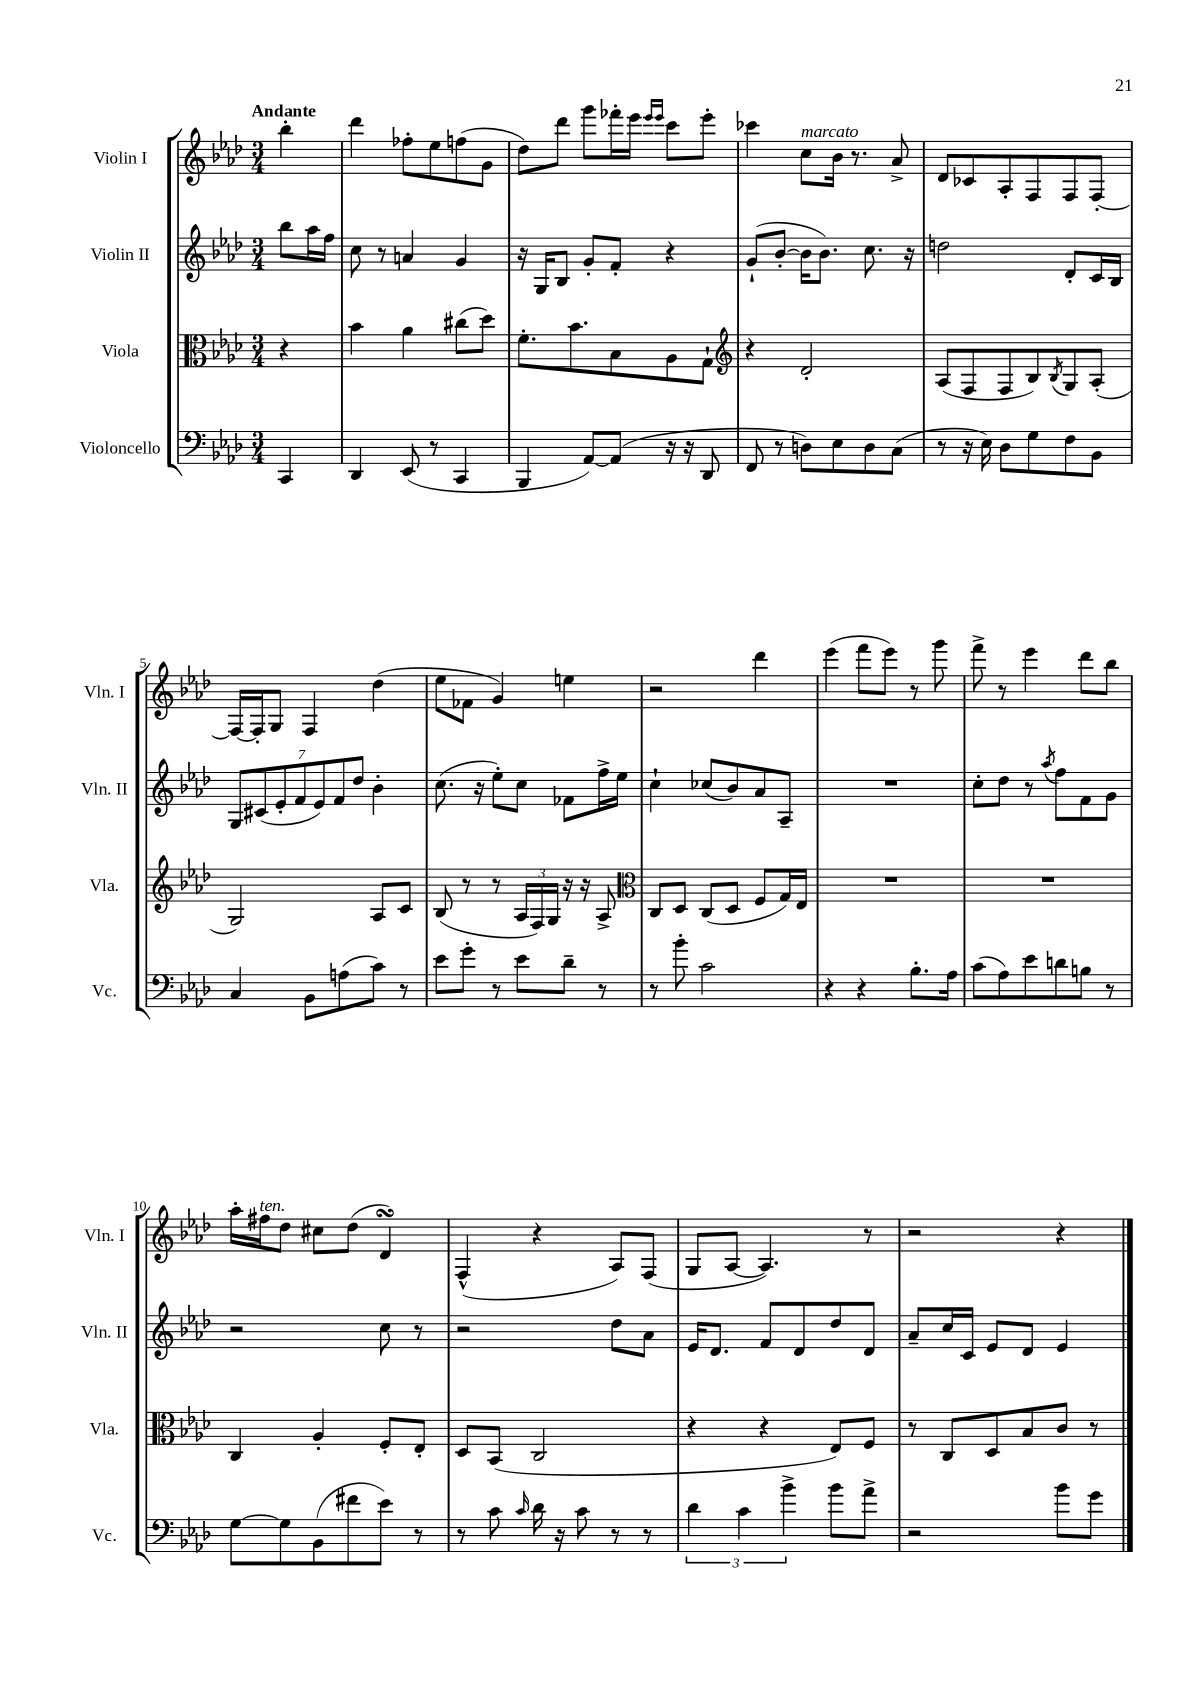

**kern	**kern	**kern	**kern
*part4	*part3	*part2	*part1
*staff4	*staff3	*staff2	*staff1
*I"Violoncello	*I"Viola	*I"Violin II	*I"Violin I
*I'Vc.	*I'Vla.	*I'Vln. II	*I'Vln. I
*clefF4	*clefC3	*clefG2	*clefG2
*k[b-e-a-d-]	*k[b-e-a-d-]	*k[b-e-a-d-]	*k[b-e-a-d-]
*M3/4	*M3/4	*M3/4	*M3/4
=	=	=	=
!	!	!	!LO:TX:a:B:t=Andante
4CC/	4r	8bb-\L	4bb-'\
.	.	16aa-\L	.
.	.	16ff\JJ	.
=1	=1	=1	=1
4DD-/	4b-\	8cc\	4ddd-\
.	.	8r	.
(8EE-/	4a-\	4an/	8ff-X'\L
8r	.	.	8ee-\
4CC/	(8cc#X\L	4g/	(8ffn\
.	8dd-\J)	.	8g\J
=2	=2	=2	=2
4BBB-/	8.f'\L	16r	8dd-\L)
.	.	16G/KL	.
.	.	8B-/J	8ddd-\J
.	8.b-\	.	.
[8AA-/L)	.	8g'/L	8ggg\L
(8AA-/J]	8B-\	8f'/J	16fff-X'\L
.	.	.	16eee-\JJ
.	.	.	16qqeee-/LL
.	.	.	16qqeee-/JJ
16r	8A-\	4r	8ccc\L
16r	.	.	.
8DD-/	8G`\J	.	8eee-'\J
=3	=3	=3	=3
*	*clefG2	*	*
8FF/	4r	(8g`/L	4ccc-X\
8r	.	[8b-'/J	.
!	!	!	!LO:TX:a:i:t=marcato
8Dn\L)	2d-'/	16b-\KL]	8cc\L
.	.	8.b-\J)	.
8E-\	.	.	16b-\Jk
.	.	.	8.r
8D\	.	8.cc\	.
(8C\J	.	.	8a-^/
.	.	16r	.
=4	=4	=4	=4
8r	(8A-/L	2ddn\	8d-/L
16r	8F/	.	8c-X/
16E-\)	.	.	.
8D-\L	8F/	.	8A-'/
8G\	8B-/)	.	8F/
.	8qB-/	.	.
8F\	8G/	8d-'/L	8F/
8BB-\J	(8A-'/J	16c/L	[8F'/J
.	.	16B-/JJ	.
!!LO:LB:g=z
=5	=5	=5	=5
4C/	2G/)	14G/L	16F/LL_
.	.	.	16F'/J]
.	.	(14c#X/	.
.	.	.	8G/J
.	.	14e-'/	.
.	.	14f/	.
8BB-\L	.	.	4F/
.	.	14e-/)	.
.	.	14f/	.
(8An\	.	.	.
.	.	14dd-/J	.
8c\J)	8A-/L	4b-'\	(4dd-\
8r	8c/J	.	.
=6	=6	=6	=6
8e-\L	(8B-/	(8.cc\	8ee-\L
8g'\J	8r	.	8f-X\J
.	.	16r	.
8r	8r	8ee-'\L)	4g/)
8e-\L	24A-/LL	8cc\J	.
.	24F/)	.	.
.	24G/JJ	.	.
8d-~\J	16r	8f-X\L	4een\
.	16r	.	.
8r	8A-^/	16ff^\L	.
.	.	16ee-\JJ	.
=7	=7	=7	=7
*	*clefC3	*	*
8r	8C/L	4cc`\	2r
8b-'\	8D-/J	.	.
2c\	(8C/L	(8cc-X/L	.
.	8D-/J	8b-/)	.
.	8F/L	8a-/	4ddd-\
.	16G/L)	8A-~/J	.
.	16E-/JJ	.	.
=8	=8	=8	=8
4r	2.r	2.r	(4eee-\
4r	.	.	8fff\L
.	.	.	8eee-\J)
8.B-'\L	.	.	8r
.	.	.	8ggg\
16A-\Jk	.	.	.
=9	=9	=9	=9
(8c\L	2.r	8cc'\L	8fff^\
8A-\)	.	8dd-\J	8r
8e-\	.	8r	4eee-\
.	.	8qaa-/	.
8dn\	.	8ff\L	.
8Bn\J	.	8f\	8ddd-\L
8r	.	8g\J	8bb-\J
!!LO:LB:g=z
=10	=10	=10	=10
[8G\L	4C/	2r	16aa-'\LL
!	!	!	!LO:TX:a:i:t=ten.
.	.	.	16ff#X\J
8G\]	.	.	8dd-\J
(8BB-\	4A-'/	.	8cc#X\L
8f#X\	.	.	(8dd-\J
8e-\J)	8F'/L	8cc\	4d-sSSs/)
8r	8E-'/J	8r	.
=11	=11	=11	=11
8r	8D-/L	2r	(4F^^/
8c\	(8BB-/J	.	.
16qqc/	.	.	.
16d-\	2C/	.	4r
16r	.	.	.
8c\	.	.	.
8r	.	8dd-\L	8A-/L)
8r	.	8a-\J	(8F/J
=12	=12	=12	=12
6d-\	4r	16e-/KL	8G/L
.	.	8.d-/J	.
.	.	.	[8A-/J
6c\	.	.	.
.	4r	8f/L	4.A-/])
6b-^\	.	.	.
.	.	8d-/	.
8b-\L	8E-/L)	8dd-/	.
8a-^\J	8F/J	8d-/J	8r
=13	=13	=13	=13
2r	8r	8a-~/L	2r
.	8C/L	16cc/L	.
.	.	16c/JJ	.
.	8D-/	8e-/L	.
.	8B-/	8d-/J	.
8b-\L	8c/J	4e-/	4r
8g\J	8r	.	.
==	==	==	==
*-	*-	*-	*-
